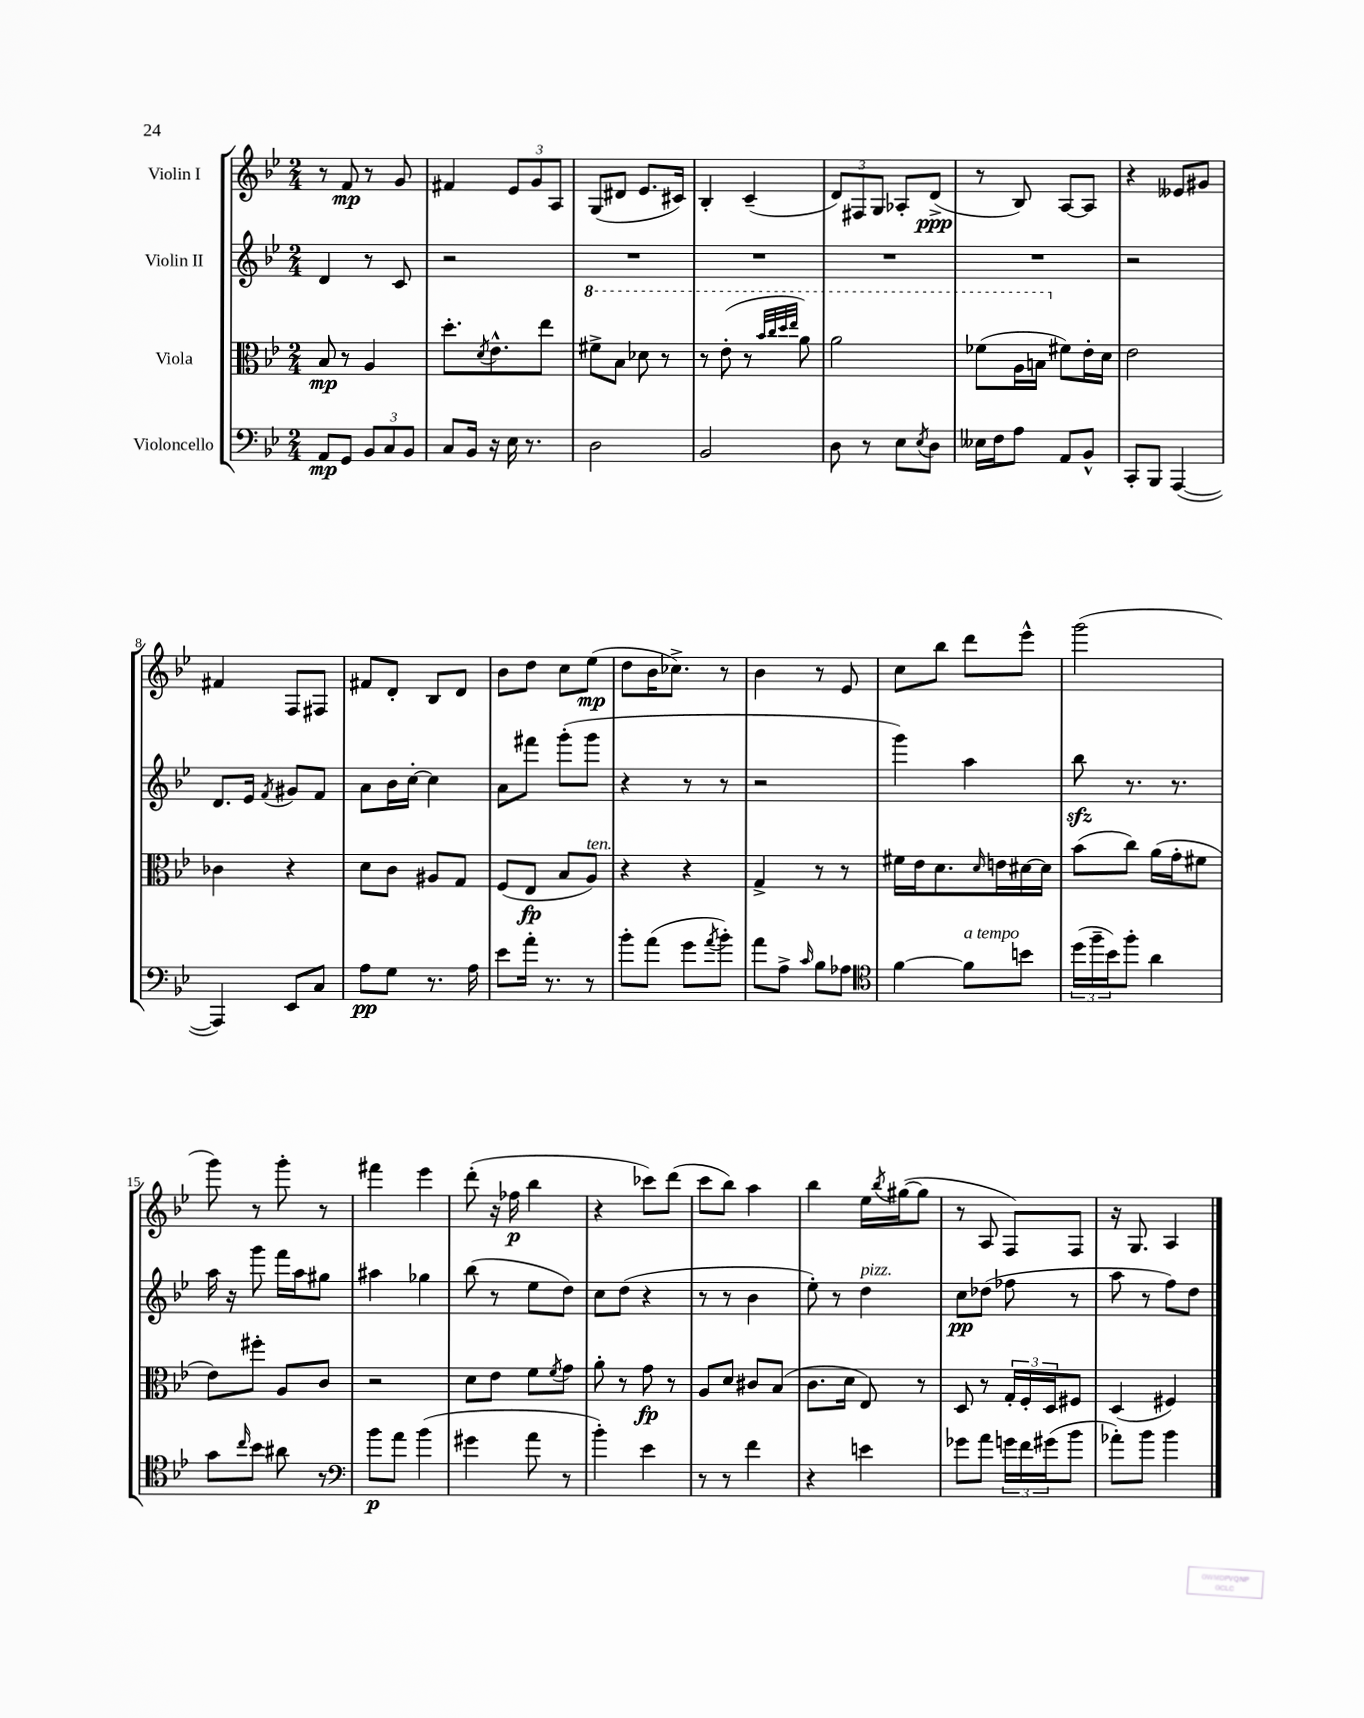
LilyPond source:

<<
\new StaffGroup <<
\new Staff = "s0" \with { instrumentName = "Violin I" } {
    \clef treble \key bes \major \numericTimeSignature \time 2/4
    r8 f'8\mp r8 g'8 |
    fis'4 \tuplet 3/2 { ees'8 g'8 a8 } |
    g8( dis'8 ees'8. cis'16) |
    bes4-. c'4--( |
    \tuplet 3/2 { d'8) fis8 g8 } aes8-. d'8->\ppp( |
    r8 bes8) a8~ a8 |
    r4 eeses'8 gis'8 |
    fis'4 f8 fis8 |
    fis'8 d'8-. bes8 d'8 |
    bes'8 d''8 c''8 ees''8\mp( |
    d''8 bes'16 ces''8.->) r8 |
    bes'4 r8 ees'8 |
    c''8 bes''8 d'''8 ees'''8-^ |
    g'''2( |
    g'''8) r8 g'''8-. r8 |
    fis'''4 ees'''4 |
    d'''8-.( r16 fes''16\p bes''4 |
    r4 ces'''8) d'''8( |
    c'''8 bes''8) a''4 |
    bes''4 ees''16 \acciaccatura { bes''8 } gis''16~( gis''8 |
    r8 a8 f8) f8 |
    r16 g8. a4 \bar "|." |
}
\new Staff = "s1" \with { instrumentName = "Violin II" } {
    \clef treble \key bes \major \numericTimeSignature \time 2/4
    d'4 r8 c'8 |
    r2 |
    R2 |
    R2 |
    R2 |
    R2 |
    r2 |
    d'8. ees'16 \acciaccatura { f'8 } gis'8 f'8 |
    a'8 bes'16 c''16~-. c''4 |
    a'8 fis'''8 g'''8-.( g'''8 |
    r4 r8 r8 |
    r2 |
    g'''4) a''4 |
    bes''8\sfz r8. r8. |
    a''16 r16 g'''8 f'''16 a''16 gis''8 |
    ais''4 ges''4 |
    bes''8( r8 ees''8 d''8) |
    c''8 d''8( r4 |
    r8 r8 bes'4 |
    ees''8-.) r8 d''4^\markup { \italic "pizz." } |
    c''8\pp des''8( fes''8 r8 |
    a''8 r8 f''8) d''8 \bar "|." |
}
\new Staff = "s2" \with { instrumentName = "Viola" } {
    \clef alto \key bes \major \numericTimeSignature \time 2/4
    bes8\mp r8 a4 |
    d''8.-. \acciaccatura { d'8 } ees'8.-^ ees''8 |
    \ottava #1 fis''8-> bes'8 des''8 r8 |
    r8 ees''8-.( r8 \grace { bes''32 c'''32 d'''32 ees'''32 } a''8) |
    a''2 |
    fes''8( a'16 b'16 \ottava #0 fis'8) ees'16-. d'16 |
    ees'2 |
    ces'4 r4 |
    d'8 c'8 ais8 g8 |
    f8( ees8\fp bes8 a8^\markup { \italic "ten." }) |
    r4 r4 |
    g4-> r8 r8 |
    fis'16 ees'16 d'8. \grace { d'16 } e'16 dis'16~ dis'16 |
    bes'8( c''8) a'16( g'16-. fis'8 |
    ees'8) fis''8-. a8 c'8 |
    r2 |
    d'8 ees'8 f'8 \acciaccatura { f'8 } g'8 |
    a'8-. r8 g'8\fp r8 |
    a8 d'8 cis'8 bes8( |
    c'8. d'16 ees8) r8 |
    d8 r8 \tuplet 3/2 { g16-. f16-. d16 } fis8 |
    d4( fis4) \bar "|." |
}
\new Staff = "s3" \with { instrumentName = "Violoncello" } {
    \clef bass \key bes \major \numericTimeSignature \time 2/4
    a,8\mp g,8 \tuplet 3/2 { bes,8 c8 bes,8 } |
    c8 bes,16 r16 ees16 r8. |
    d2 |
    bes,2 |
    d8 r8 ees8 \acciaccatura { ees8 } d8 |
    eeses16 f16 a8 a,8 bes,8-^ |
    c,8-. bes,,8 a,,4~( |
    a,,4) ees,8 c8 |
    a8\pp g8 r8. a16 |
    ees'8 a'16-. r8. r8 |
    bes'8-. a'8( g'8 \acciaccatura { a'8 } bes'8-.) |
    a'8 a8-> \grace { c'16 } bes8 aes8 |
    \clef tenor f'4~ f'8^\markup { \italic "a tempo" } b'8 |
    \tuplet 3/2 { d''16( f''16-- bes'16) } f''8-. a'4 |
    g'8 \grace { c''16 } bes'8 ais'8 r8 |
    \clef bass bes'8\p a'8 bes'4( |
    gis'4 a'8 r8 |
    bes'4-.) ees'4 |
    r8 r8 f'4 |
    r4 e'4 |
    ges'8 a'8 \tuplet 3/2 { g'16 f'16 gis'16( } bes'8 |
    aes'8-.) bes'8 bes'4 \bar "|." |
}
>>
>>
